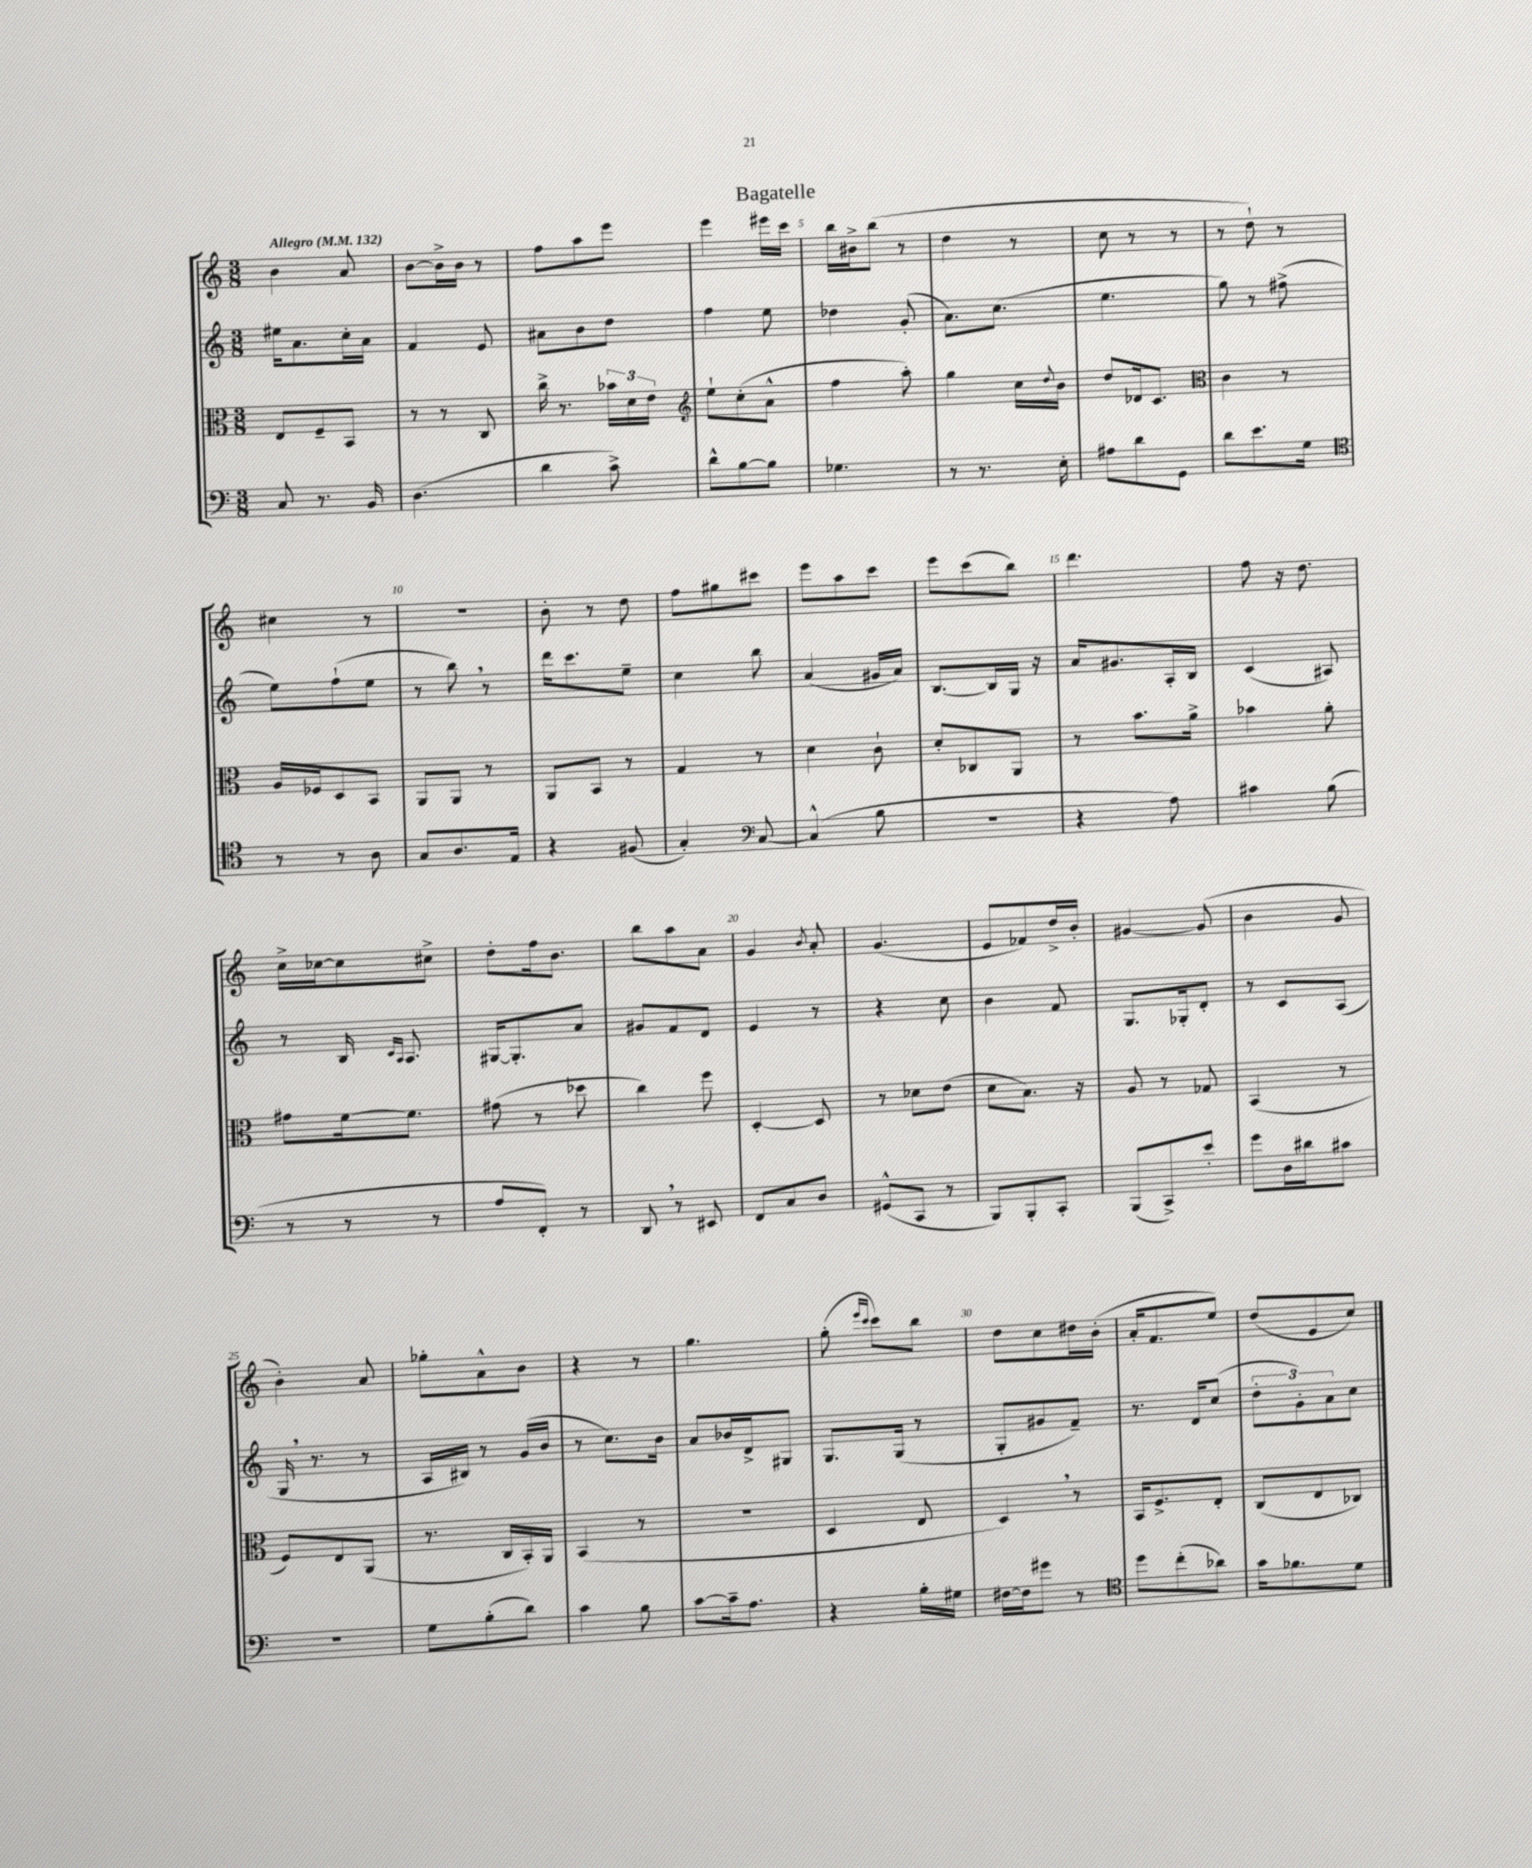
\header { title = "Bagatelle" }
<<
\new StaffGroup <<
\new Staff = "s0" {
    \clef treble \key c \major \numericTimeSignature \time 3/8 \tempo "Allegro" 4 = 132
    b'4 a'8 |
    b'8~ b'16-> b'16 r8 |
    f''8 a''8 e'''8 |
    e'''4 eis'''16 c'''16 |
    b''16 bis'16-> b''8( r8 |
    d''4 r8 |
    c''8 r8 r8 |
    r8 d''8-!) r8 |
    cis''4 r8 |
    r4. |
    b'8-. r8 d''8 |
    f''8 gis''8 cis'''8 |
    e'''8 a''8 c'''8 |
    e'''8 c'''8( b''8) |
    d'''4. |
    f''8 r16 d''8. |
    c''16-> ces''16~ ces''8 cis''8-> |
    d''8-. f''16 b'8. |
    b''8 a''8 a'8 |
    g'4 \acciaccatura { b'8 } a'8-. |
    g'4.( |
    e'8 fes'8) d''16-> b'16-. |
    gis'4~ gis'8( |
    b'4 g'8 |
    b'4-.) a'8 |
    ges''8-. a'8-^ b'8 |
    r4 r8 |
    g''4. |
    g''8-.( \grace { e'''16 c'''16 } c'''8) b''8 |
    d''8 c''8 dis''16 b'16-.( |
    a'16-. f'8. e''8) |
    d''8( e'8 c''8) \bar "|." |
}
\new Staff = "s1" {
    \clef treble \key c \major \numericTimeSignature \time 3/8
    eis''16 a'8. c''16-. a'16 |
    f'4 e'8 |
    ais'8 b'8 d''8 |
    f''4 e''8 |
    des''4 g'8-.( |
    a'8.) c''8.( |
    e''4. |
    g''8) r8 fis''8->( |
    e''8) f''8-!( e''8 |
    r8 b''8) \breathe r8 |
    d'''16 c'''8. e''8-- |
    c''4 b''8 |
    a'4( gis'16 a'16) |
    b8.~ b16 g16 r16 |
    a'16 gis'8. a16-. b16 |
    c'4( ais8) |
    r8 b16 \grace { c'16 a16 } a8. |
    gis16~ gis8.-. a'8 |
    gis'8 f'8 d'8 |
    e'4 r8 |
    r4 c''8 |
    b'4 f'8 |
    g8. ges16-. d'8-. |
    r8 c'8 a8( |
    g16 \breathe r8. r8 |
    a16 bis16) r8 g'16( b'16 |
    r8 c''8.) b'16 |
    a'8 bes'16 d'16-> gis8 |
    g8. g16( r8 |
    g8-. gis'8 f'8--) |
    r8. d'16 c''8( |
    \tuplet 3/2 { d''8-. g'8-.) a'8 } c''8 \bar "|." |
}
\new Staff = "s2" {
    \clef alto \key c \major \numericTimeSignature \time 3/8
    e8 f8-- b,8 |
    r8 r8 c8 |
    c''16-> r8. \tuplet 3/2 { bes'16 d'16 e'16 } |
    \clef treble e''8-! c''8-.( a'8-^ |
    f''4 a''8-.) |
    g''4 c''16 \appoggiatura { d''8 } b'16 |
    d''8 des'16 c'8. |
    \clef alto c'4 r8 |
    a16 fes16 d8 b,8 |
    a,8 a,8 r8 |
    a,8 b,8 r8 |
    g4 r8 |
    d'4 c'8-! |
    d'8-. ces8 a,8 |
    r8 b'8. a'16-> |
    bes'4 a'8-. |
    gis'8 f'16~ f'8. |
    gis'8( r8 des''8 |
    c''4) f''8 |
    d4~-. d8 |
    r8 des'8 e'8( |
    d'8 b8.) r16 |
    a8 r8 ges8 |
    b,4( r8 |
    f8) e8 a,8( |
    r8. c16 b,16-.) a,16 |
    b,4( r8 |
    R4. |
    d4 e8 |
    d4) \breathe r8 |
    b,16 f8.-> e8-. |
    c8( e8 ces8) \bar "|." |
}
\new Staff = "s3" {
    \clef bass \key c \major \numericTimeSignature \time 3/8
    c8 r8. b,16 |
    d4.( |
    d'4 c'8->) |
    d'8-^ b8~ b8 |
    ges4. |
    r8 r8. e16-. |
    ais8 d'8 g,8 |
    d'8 e'8. g16 |
    \clef tenor r8 r8 a8 |
    g8 a8. e16 |
    r4 fis8( |
    g4-.) \clef bass c8~ |
    c4-^( b8 |
    R4. |
    r4 a8) |
    cis'4 b8( |
    r8 r8 r8 |
    a8 f,8-.) r8 |
    d,8 \breathe r8 eis,8 |
    f,8 c8 d8 |
    gis,8-^( c,8 r8 |
    b,,8) b,,8-. c,8-. |
    b,,8( c,8->) e'8-. |
    g'8 d16 dis'16 cis'8 |
    R4. |
    g8 b8-.( d'8) |
    c'4 b8 |
    c'8~ c'16-- a8. |
    r4 b16-. gis16 |
    fis16~ fis16 gis'8 r8 |
    \clef tenor d''8 c''8-.( aes'8) |
    g'16 fes'8. d'8 \bar "|." |
}
>>
>>
\layout { \context { \Score \override BarNumber.break-visibility = ##(#f #t #t) barNumberVisibility = #(every-nth-bar-number-visible 5) } }
